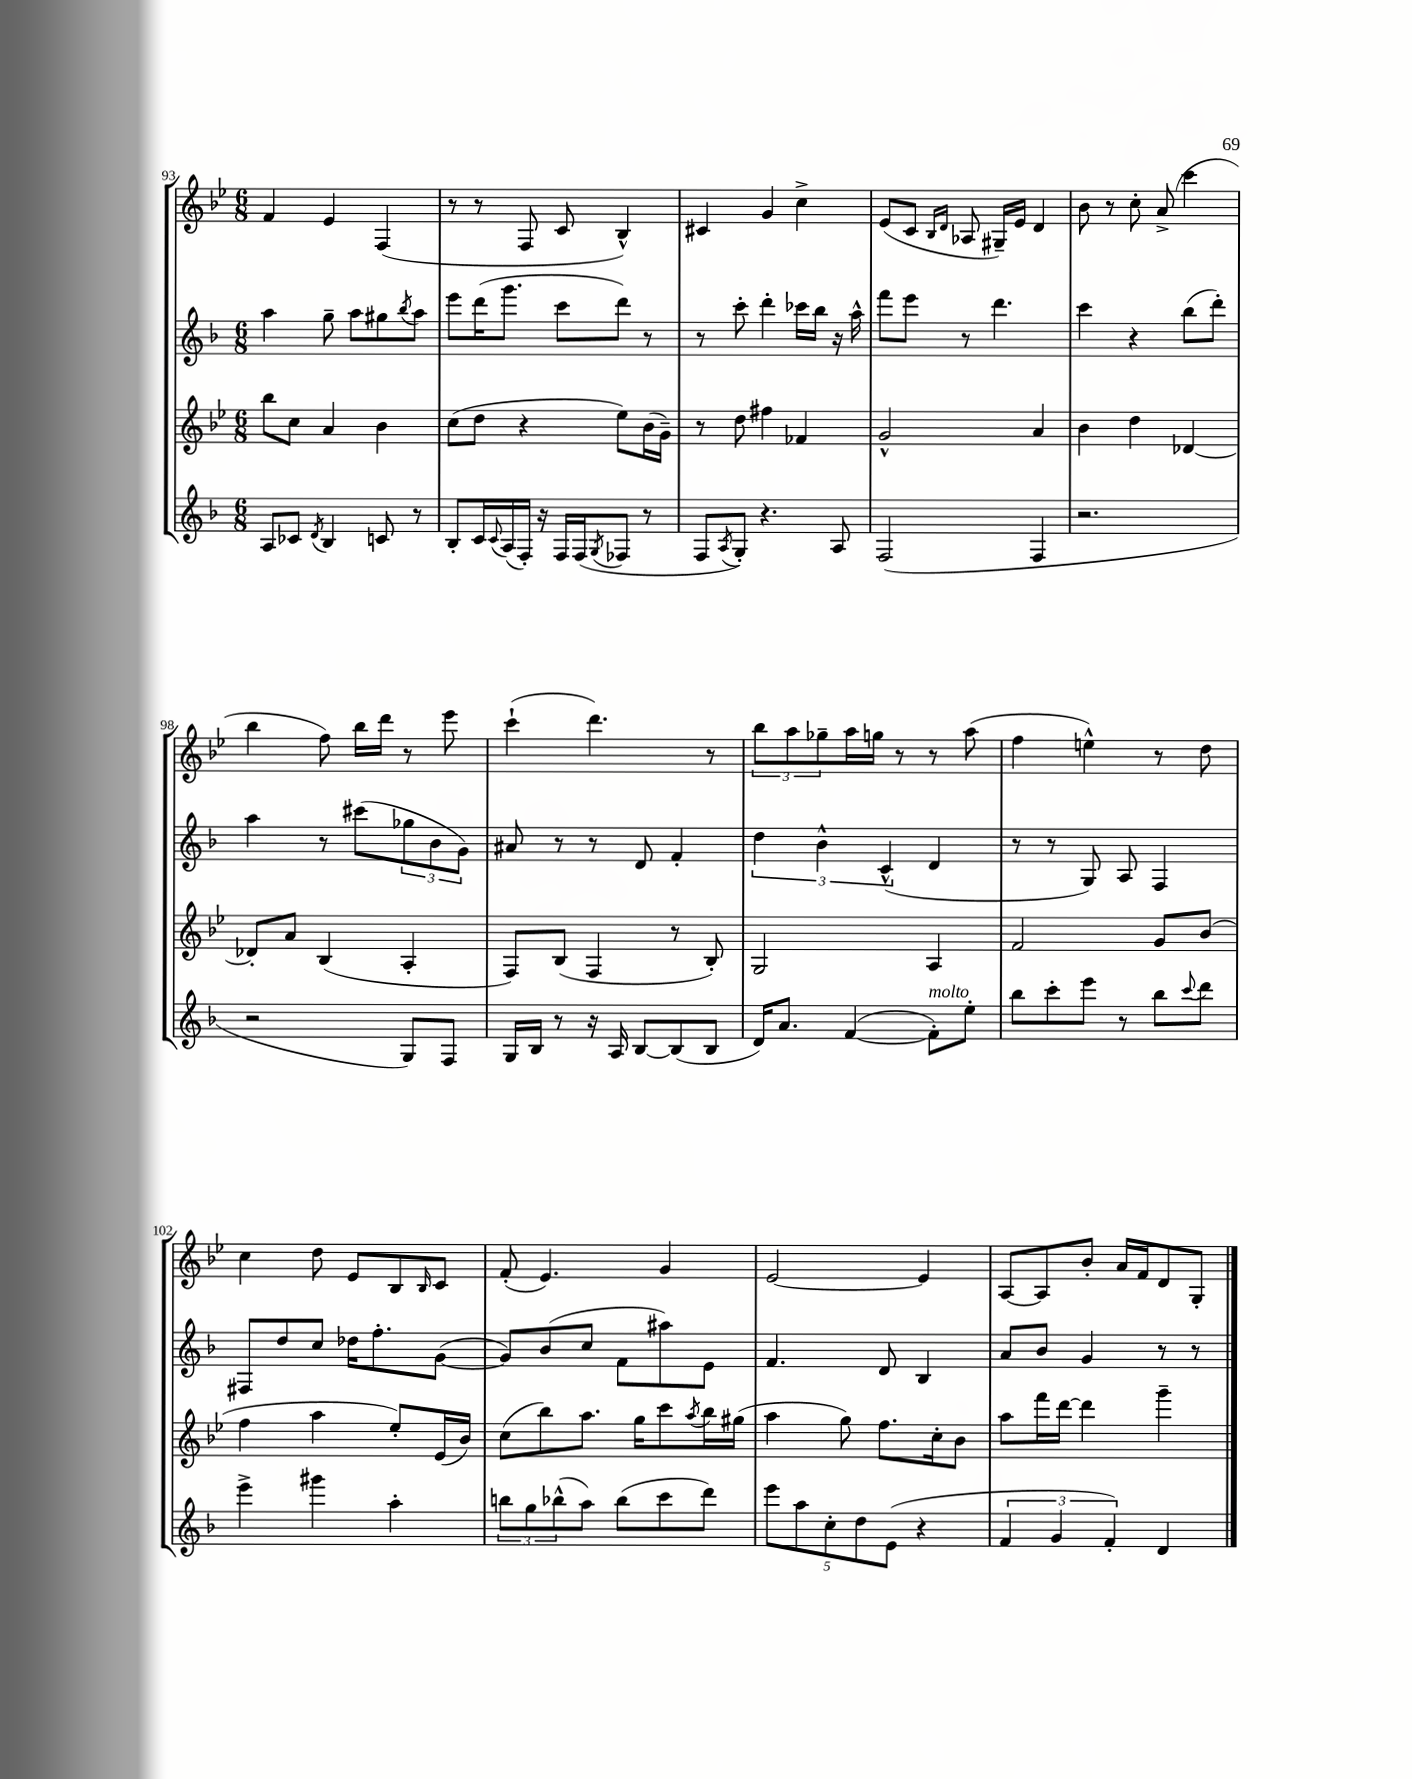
<<
\new StaffGroup <<
\new Staff = "s0" {
    \clef treble \key bes \major \numericTimeSignature \time 6/8
    f'4 ees'4 f4( |
    r8 r8 f8 c'8 bes4-^) |
    cis'4 g'4 c''4-> |
    ees'8( c'8 \grace { bes16 d'16 } aes8 gis16--) ees'16 d'4 |
    bes'8 r8 c''8-. a'8->( c'''4 |
    bes''4 f''8) bes''16 d'''16 r8 ees'''8 |
    c'''4-!( d'''4.) r8 |
    \tuplet 3/2 { bes''8 a''8 ges''8-- } a''16 g''16 r8 r8 a''8( |
    f''4 e''4-^) r8 d''8 |
    c''4 d''8 ees'8 bes8 \grace { bes16 } c'8 |
    f'8-.( ees'4.) g'4 |
    ees'2~ ees'4 |
    a8~ a8 bes'8-. a'16 f'16 d'8 g8-. \bar "|." |
}
\new Staff = "s1" {
    \clef treble \key f \major \numericTimeSignature \time 6/8
    a''4 g''8-- a''8 gis''8 \acciaccatura { bes''8 } a''8 |
    e'''8 d'''16( g'''8. c'''8 d'''8) r8 |
    r8 c'''8-. d'''4-. ces'''16 bes''16 r16 a''16-^ |
    f'''8 e'''8 r8 d'''4. |
    c'''4 r4 bes''8( d'''8-.) |
    a''4 r8 cis'''8( \tuplet 3/2 { ges''8 bes'8 g'8) } |
    ais'8 r8 r8 d'8 f'4-. |
    \tuplet 3/2 { d''4 bes'4-^ c'4-^( } d'4 |
    r8 r8 g8) a8 f4 |
    fis8 d''8 c''8 des''16 f''8.-. g'8~( |
    g'8) bes'8( c''8 f'8 ais''8) e'8 |
    f'4. d'8 bes4 |
    a'8 bes'8 g'4 r8 r8 \bar "|." |
}
\new Staff = "s2" {
    \clef treble \key bes \major \numericTimeSignature \time 6/8
    bes''8 c''8 a'4 bes'4 |
    c''8( d''8 r4 ees''8) bes'16( g'16--) |
    r8 d''8 fis''4 fes'4 |
    g'2-^ a'4 |
    bes'4 d''4 des'4~ |
    des'8-. a'8 bes4( a4-. |
    f8) bes8( f4 r8 bes8-.) |
    g2 a4 |
    f'2 g'8 bes'8( |
    f''4 a''4 ees''8-.) ees'16( bes'16) |
    c''8( bes''8) a''8. g''16 c'''8 \acciaccatura { a''8 } bes''16 gis''16( |
    a''4 g''8) f''8. c''16-. bes'8 |
    a''8 f'''16 d'''16~ d'''4 g'''4-- \bar "|." |
}
\new Staff = "s3" {
    \clef treble \key f \major \numericTimeSignature \time 6/8
    a8 ces'8 \acciaccatura { d'8 } bes4 c'8 r8 |
    bes8-. c'16 \appoggiatura { c'8 } a16( f16-.) r16 f16 f16( \acciaccatura { g8 } fes8 r8 |
    f8 \acciaccatura { a8 } g8-.) r4. a8 |
    f2( f4 |
    r2. |
    r2 g8) f8 |
    g16 bes16 r8 r16 a16 bes8~ bes8( bes8 |
    d'16) a'8. f'4~( f'8-.^\markup { \italic "molto" }) e''8-. |
    bes''8 c'''8-. e'''8 r8 bes''8 \appoggiatura { c'''8 } d'''8 |
    e'''4-> gis'''4 a''4-. |
    \tuplet 3/2 { b''8 g''8 bes''8-^( } a''8) bes''8( c'''8 d'''8) |
    \tuplet 5/4 { e'''8 a''8 c''8-. d''8 e'8( } r4 |
    \tuplet 3/2 { f'4 g'4 f'4-.) } d'4 \bar "|." |
}
>>
>>
\layout { \context { \Score currentBarNumber = #93 } }
